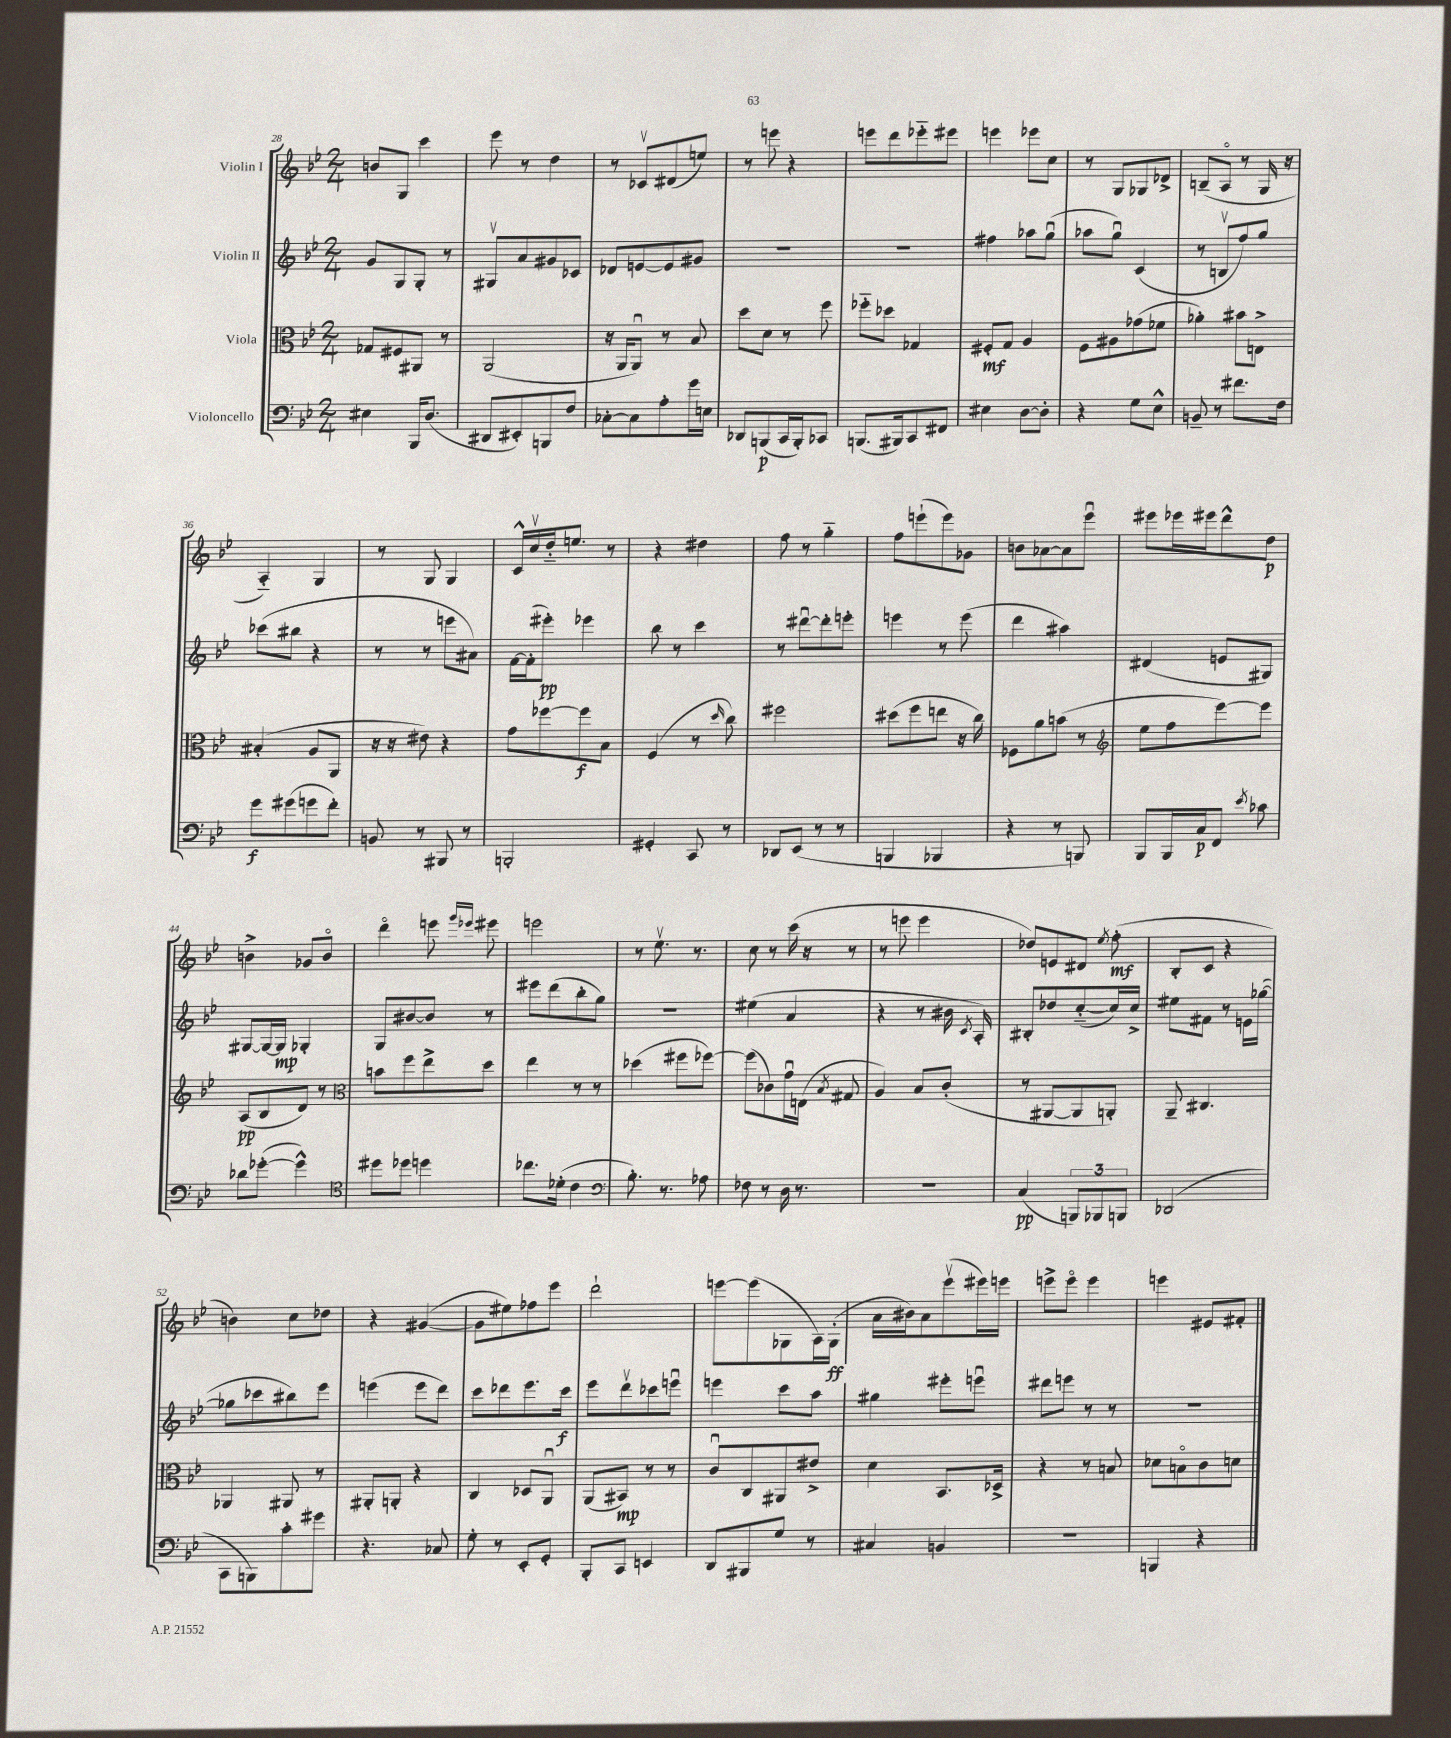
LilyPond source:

<<
\new StaffGroup <<
\new Staff = "s0" \with { instrumentName = "Violin I" } {
    \clef treble \key bes \major \numericTimeSignature \time 2/4
    \autoBeamOff b'8[ g8] c'''4 |
    ees'''8 r8 d''4 |
    r8 ces'8[\upbow dis'8( e''8]) |
    r8 e'''8 r4 |
    e'''8[ d'''8 ees'''8-_ eis'''8] |
    e'''4 ees'''8[ c''8] |
    r8 g8[ ges8 des'8]-> |
    b8[--( a8]\flageolet r8 g16 r16 |
    a4-_) g4 |
    r8 g8 g4 |
    c'16[-^ c''16\upbow d''16-_ e''8.] r8 |
    r4 dis''4 |
    f''8 r8 g''4-_ |
    f''8[ e'''8-!( e'''8) ges'8] |
    b'8[ aes'8~ aes'8 ees'''8]\downbow |
    eis'''8[ ees'''16 eis'''16 d'''8-^ d''8]\p |
    b'4-> ges'8[ b'8]\flageolet |
    d'''4\flageolet e'''8 \grace { g'''16[ ees'''16] } eis'''8 |
    e'''2 |
    r8 ees''8.\upbow r8. |
    c''8 r8 c'''16( r16 r8 |
    r8 e'''8 e'''4 |
    des''8[) e'8 dis'8] \acciaccatura { ees''8 } f''8-.\mf( |
    bes8[-. c'8] r4 |
    b'4) c''8[ des''8] |
    r4 gis'4~( |
    gis'8[ eis''8) fes''8 ees'''8] |
    d'''2-! |
    e'''8[~ e'''8( ges8 a16) ges16]-.\ff( |
    a'16[ bis'16) a'8 ees'''8\upbow( eis'''16) e'''16] |
    e'''8[-> e'''8]\flageolet e'''4 |
    e'''4 eis'8[ fis'8]-. \bar "|." |
}
\new Staff = "s1" \with { instrumentName = "Violin II" } {
    \clef treble \key bes \major \numericTimeSignature \time 2/4
    \autoBeamOff g'8[ g8 g8]-. r8 |
    gis8[\upbow a'8 gis'8 ces'8] |
    des'8[ e'8~ e'8 gis'8] |
    R2 |
    R2 |
    fis''4 aes''8[ g''8]\downbow( |
    aes''8[ g''8]\downbow) c'4( |
    r8 b8[\upbow f''8) g''8] |
    ces'''8[( bis''8] r4 |
    r8 r8 e'''8[ ais'8]) |
    f'16[~ f'16-.( eis'''8]-.\pp) ees'''4 |
    bes''8 r8 c'''4 |
    r8 dis'''8[~\downbow dis'''8-. e'''8]-. |
    e'''4 r8 e'''8( |
    d'''4 ais''4) |
    dis'4( e'8[ gis8]) |
    gis8[~ gis16~ gis16]\mp ges4-. |
    g8[ bis'8~ bis'8] r8 |
    eis'''8[ d'''8( bes''8-. g''8]) |
    R2 |
    eis''4( a'4 |
    r4 r8 bis'16 \acciaccatura { c'8 } a16-.) |
    bis8[-. des''8 c''8~-_( c''16) c''16]-> |
    eis''8[ fis'8] r8 e'16[ ges''16]~( |
    ges''8[ ces'''8 bis''8) ees'''8] |
    e'''4( e'''8[ d'''8]) |
    c'''8[ des'''8 ees'''8. c'''16]\f |
    ees'''8[ d'''8\upbow ces'''8 e'''8]\downbow |
    e'''4 c'''8[ a''8] |
    gis''4 eis'''8[-. e'''8]\downbow |
    dis'''8[ e'''8] r8 r8 |
    r2 \bar "|." |
}
\new Staff = "s2" \with { instrumentName = "Viola" } {
    \clef alto \key bes \major \numericTimeSignature \time 2/4
    \autoBeamOff ges8[ fis8 ais,8] r8 |
    a,2( |
    r16 a,16[ a,8]\downbow) r8 bes8 |
    d''8[ d'8] r8 f''8 |
    fes''8[-_ des''8] ges4 |
    fis8[-.\mf g8] a4 |
    f8[ ais8 ges'8( fes'8] |
    aes'4-.) bis'8[ e8]-> |
    bis4-.( a8[ a,8] |
    r16 r16 eis'8) r4 |
    g'8[ fes''8~ fes''8\f bes8] |
    f4( r8 \grace { d''16 } c''8) |
    fis''2 |
    dis''8[( f''8 e''8] r16 c''16) |
    fes8[ a'8 b'8]( r8 |
    \clef treble ees''8[ f''8 ees'''8~) ees'''8] |
    a8[\pp( bes8 d'8]) r8 |
    \clef alto b'8[ f''8 ees''8-> d''8] |
    ees''4 r8 r8 |
    des''4( fis''8[ fes''8]~) |
    fes''8[( ces'8) g'16\downbow e16]( \acciaccatura { bes8 } gis8 |
    a4) bes8[ c'8]-.( |
    r8 ais,8[~ ais,8 a,8]-.) |
    a,8-- cis4. |
    aes,4 ais,8 r8 |
    ais,8[-. a,8]-. r4 |
    c4 des8[ a,8]\downbow |
    a,8[( bis,8]\mp) r8 r8 |
    c'8[\downbow c8 ais,8 eis'8]-> |
    d'4 bes,8.[ des16]-> |
    r4 r8 b8 |
    des'8[ b8\flageolet c'8 d'8] \bar "|." |
}
\new Staff = "s3" \with { instrumentName = "Violoncello" } {
    \clef bass \key bes \major \numericTimeSignature \time 2/4
    \autoBeamOff eis4 bes,,16[ d8.]( |
    dis,8[ eis,8-.) b,,8 f8] |
    ces8[~-. ces8 a8-. g'16 e16] |
    des,8[ b,,8\p( c,16 b,,16-.) ces,8] |
    b,,8.[( bis,,16) c,8 fis,8] |
    eis4 d8[~ d8]-. |
    r4 g8[ ees8]-^ |
    b,8-- r8 fis'8.[ f16] |
    g'8[\f gis'8( g'8 f'8]-.) |
    b,8 r8 bis,,8 r8 |
    b,,2-. |
    gis,4-. c,8 r8 |
    des,8[ ees,8]( r8 r8 |
    b,,4 bes,,4 |
    r4 r8 b,,8) |
    bes,,8[ bes,,16 c16\p f,8] \acciaccatura { ees'8 } ces'8 |
    des'8[ ges'8]~-.( ges'4-^) |
    \clef tenor dis''8[ des''8] d''4 |
    ces''8.[ des'16]-.( c'4 |
    \clef bass bes8.-.) r8. aes8 |
    fes8 r8 d16 r8. |
    R2 |
    c4\pp( \tuplet 3/2 { b,,8[) bes,,8 b,,8] } |
    des,2( |
    c,8[ b,,8) c'8-. gis'8] |
    r4. ces8 |
    g8-. r8 ees,8[-. g,8]-. |
    bes,,8[-. c,8] e,4 |
    d,8[ bis,,8 g8] r8 |
    cis4 b,4 |
    r2 |
    b,,4 r4 \bar "|." |
}
>>
>>
\layout { \context { \Score currentBarNumber = #28 } }
